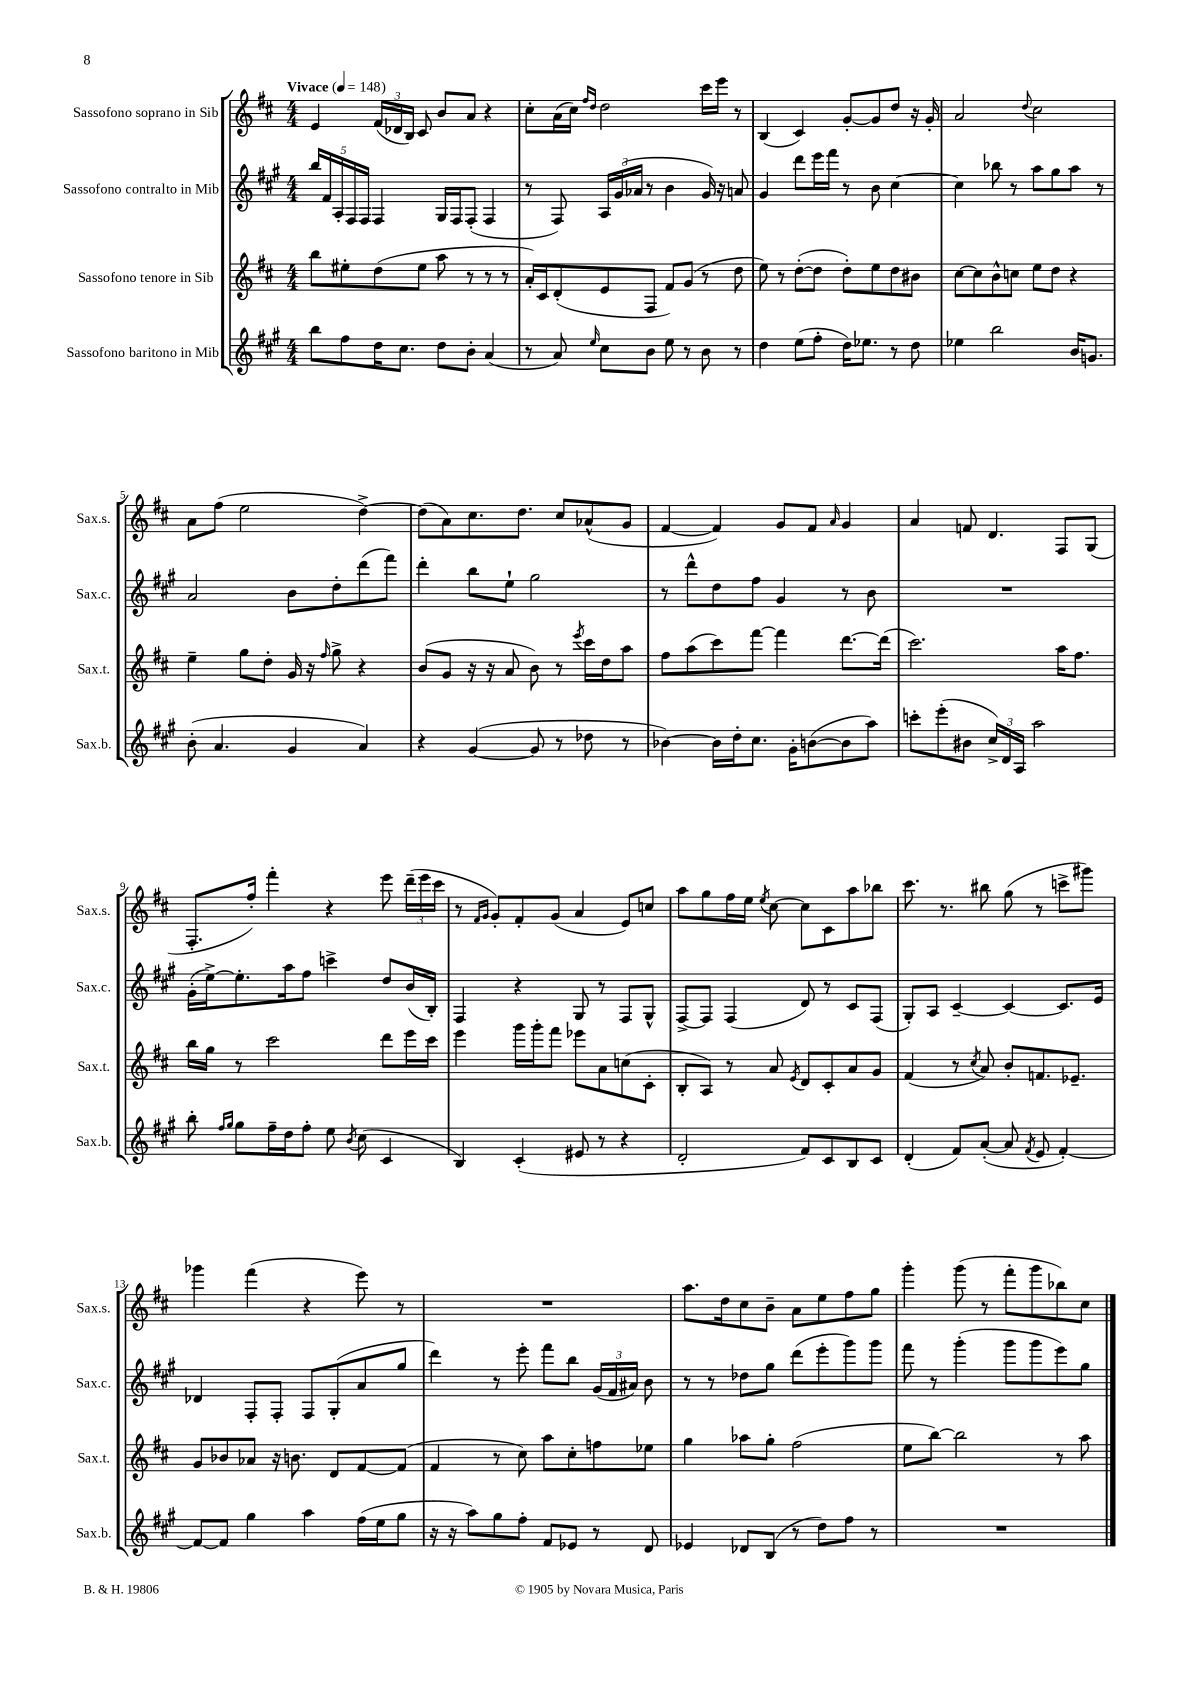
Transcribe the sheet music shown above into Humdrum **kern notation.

**kern	**kern	**kern	**kern
*staff4	*staff3	*staff2	*staff1
*clefG2	*clefG2	*clefG2	*clefG2
*k[f#c#g#]	*k[f#c#]	*k[f#c#g#]	*k[f#c#]
*M4/4	*M4/4	*M4/4	*M4/4
*MM148	*MM148	*MM148	*MM148
8bb	8bb	20bb	4e
.	.	20f#	.
.	.	20A'	.
8ff#	8ee#'	.	.
.	.	20F#	.
.	.	20F#	.
16dd	(8dd	4F#	(24f#
.	.	.	24d-
8.cc#	.	.	.
.	.	.	24B)
.	8ee#	.	8c#
8dd	8aa	16G#	8b
.	.	16F#	.
8b'	8r	(8F#'	8a
(4a	8r	4F#	4r
.	8r	.	.
=	=	=	=
8r	16a')	8r	8cc#'
.	16c#	.	.
8a)	(8d'	8F#)	(16a
.	.	.	16cc#)
.	.	.	16qqff#
16qqee	.	.	16qqdd
8cc#	8e	24A	2dd
.	.	(24g#	.
.	.	24a-	.
8b	8F#	8r	.
8ee	8f#)	4b	.
8r	(8g	.	.
8b	8r	16g#)	16ccc#
.	.	16r	16eee
8r	8dd	8a	8r
=	=	=	=
4dd	8ee)	4g#	(4B
.	8r	.	.
(8ee	([8dd'	8ddd	4c#)
8ff#'	8dd]	16eee	.
.	.	16fff#	.
16dd)	8dd')	8r	[8g'
8.ee-	.	.	.
.	8ee	8b	8g]
8r	8dd	[4cc#	8dd
8dd	8b#	.	16r
.	.	.	16g'
=	=	=	=
4ee-	[8cc#	4cc#]	2a
.	8cc#]	.	.
2bb	8b^^	8bb-	.
.	8cc	8r	.
.	.	.	8qqdd
.	8ee	8aa	2cc#
.	8dd	8gg#	.
16b	4r	8aa	.
8.g	.	.	.
.	.	8r	.
=	=	=	=
(8b'	4ee~	2a	8a
4.a	.	.	(8ff#
.	8gg	.	2ee
.	8dd'	.	.
4g#	16g	8b	.
.	16r	.	.
.	16qqff#	.	.
.	8gg^	8dd'	.
4a)	4r	(8ddd	[4dd^)
.	.	8fff#)	.
=	=	=	=
4r	(8b	4ddd'	(8dd]
.	8g	.	8a)
([4g#	16r	8bb	8.cc#
.	16r	.	.
.	8a	8ee`	.
.	.	.	8.dd
8g#]	8b)	2gg#	.
8r	8r	.	8cc#
.	8qeee	.	.
8dd-	16ccc#	.	(8a-^^
.	16dd	.	.
8r	8aa	.	8g
=	=	=	=
[4b-)	8ff#	8r	[4f#
.	(8aa	8ddd^^	.
16b-]	8ccc#)	8dd	4f#])
16dd'	.	.	.
8.cc#	[8fff#	8ff#	.
.	4fff#]	4g#	8g
16g#'	.	.	.
([8b	.	.	8f#
.	.	.	16qqa
8b]	[8.ddd	8r	4g
8aa)	.	8b	.
.	(16ddd]	.	.
=	=	=	=
8ccc'	2.ccc#)	1r	4a
(8eee'	.	.	.
8b#	.	.	8f
24cc#^)	.	.	4.d
24d	.	.	.
24A	.	.	.
2aa	.	.	.
.	16aa	.	8F#
.	8.ff#	.	.
.	.	.	(8G
=	=	=	=
8bb'	16bb	(16g#'	8.F#'
.	16gg	[16ee^)	.
16qqff#	.	.	.
16qqgg#	.	.	.
8gg#	8r	8.ee']	.
.	.	.	16ff#')
16ff#~	2ccc#	.	4fff#'
16dd	.	16aa	.
8ff#'	.	8ff#	.
8ee	.	4ccc^	4r
8qb	.	.	.
(8cc#	.	.	.
4c#	8ddd	8dd	8eee
.	16eee	(16b	(24ddd~
.	.	.	24eee
.	16ccc#	16B')	.
.	.	.	24ccc#
=	=	=	=
4B)	4eee	4F#	8r
.	.	.	16qqf#
.	.	.	16qqg
.	.	.	8g')
(4c#'	16ggg	4r	8f#'
.	16ggg'	.	.
.	8fff#	.	(8g
8e#	8eee-	8G#	4a
8r	8a	8r	.
4r	(8cc	8F#	8e)
.	8c#'	8G#^^	8cc
=	=	=	=
2d'	8B'	[8F#^	8aa
.	8A)	8F#]	8gg
.	8r	(4F#	16ff#
.	.	.	16ee
.	.	.	8qee
.	8a	.	[8cc#
.	8qe	.	.
8f#)	8d	8d)	8cc#]
8c#	8c#'	8r	8c#
8B	8a	8c#	8aa
8c#	8g	(8F#	8bb-
=	=	=	=
(4d'	(4f#	8G#')	8.ccc#
.	.	8A	.
.	.	.	8.r
8f#)	8r	[4c#~	.
.	8qcc#	.	.
([8a'	8a)	.	8bb#
8a]	8b'	4c#_	(8gg
8qf#	.	.	.
8e	8.f	.	8r
[4f#')	.	8.c#]	8ccc^
.	8.e-~	.	.
.	.	.	8ggg#)
.	.	16e	.
=	=	=	=
8f#_	8g	4d-	4ggg-
8f#]	8b-	.	.
4gg#	8a-	8F#'	(4fff#
.	16r	8F#'	.
.	8.b	.	.
4aa	.	8F#	4r
.	8d	(8G#'	.
(16ff#	[8f#	8a	8eee)
16ee	.	.	.
8gg#	(8f#]	8gg#	8r
=	=	=	=
16r	4f#	4ddd)	1r
16r	.	.	.
8aa)	.	.	.
8gg#	8r	8r	.
8ff#'	8cc#)	8eee'	.
8f#	8aa	8fff#	.
8e-	8cc#'	8bb	.
8r	8ff	(24g#	.
.	.	24f#	.
.	.	24a#)	.
8d	8ee-	8b	.
=	=	=	=
4e-	4gg	8r	8.aa
.	.	8r	.
.	.	.	16dd
8d-	8aa-	8dd-	8cc#
(8B	8gg'	8gg#	8b~
8r	(2ff#	(8ddd	8a
8dd)	.	8eee'	8ee
8ff#	.	8ggg#)	8ff#
8r	.	8ggg#	8gg
=	=	=	=
1r	8ee	8fff#	4ggg'
.	[8bb)	8r	.
.	2bb]	(4ggg#'	(8ggg
.	.	.	8r
.	.	8ggg#	8fff#'
.	.	8ggg#	8ggg
.	8r	8eee)	8bb-)
.	8aa	8gg#	8cc#
==	==	==	==
*-	*-	*-	*-
